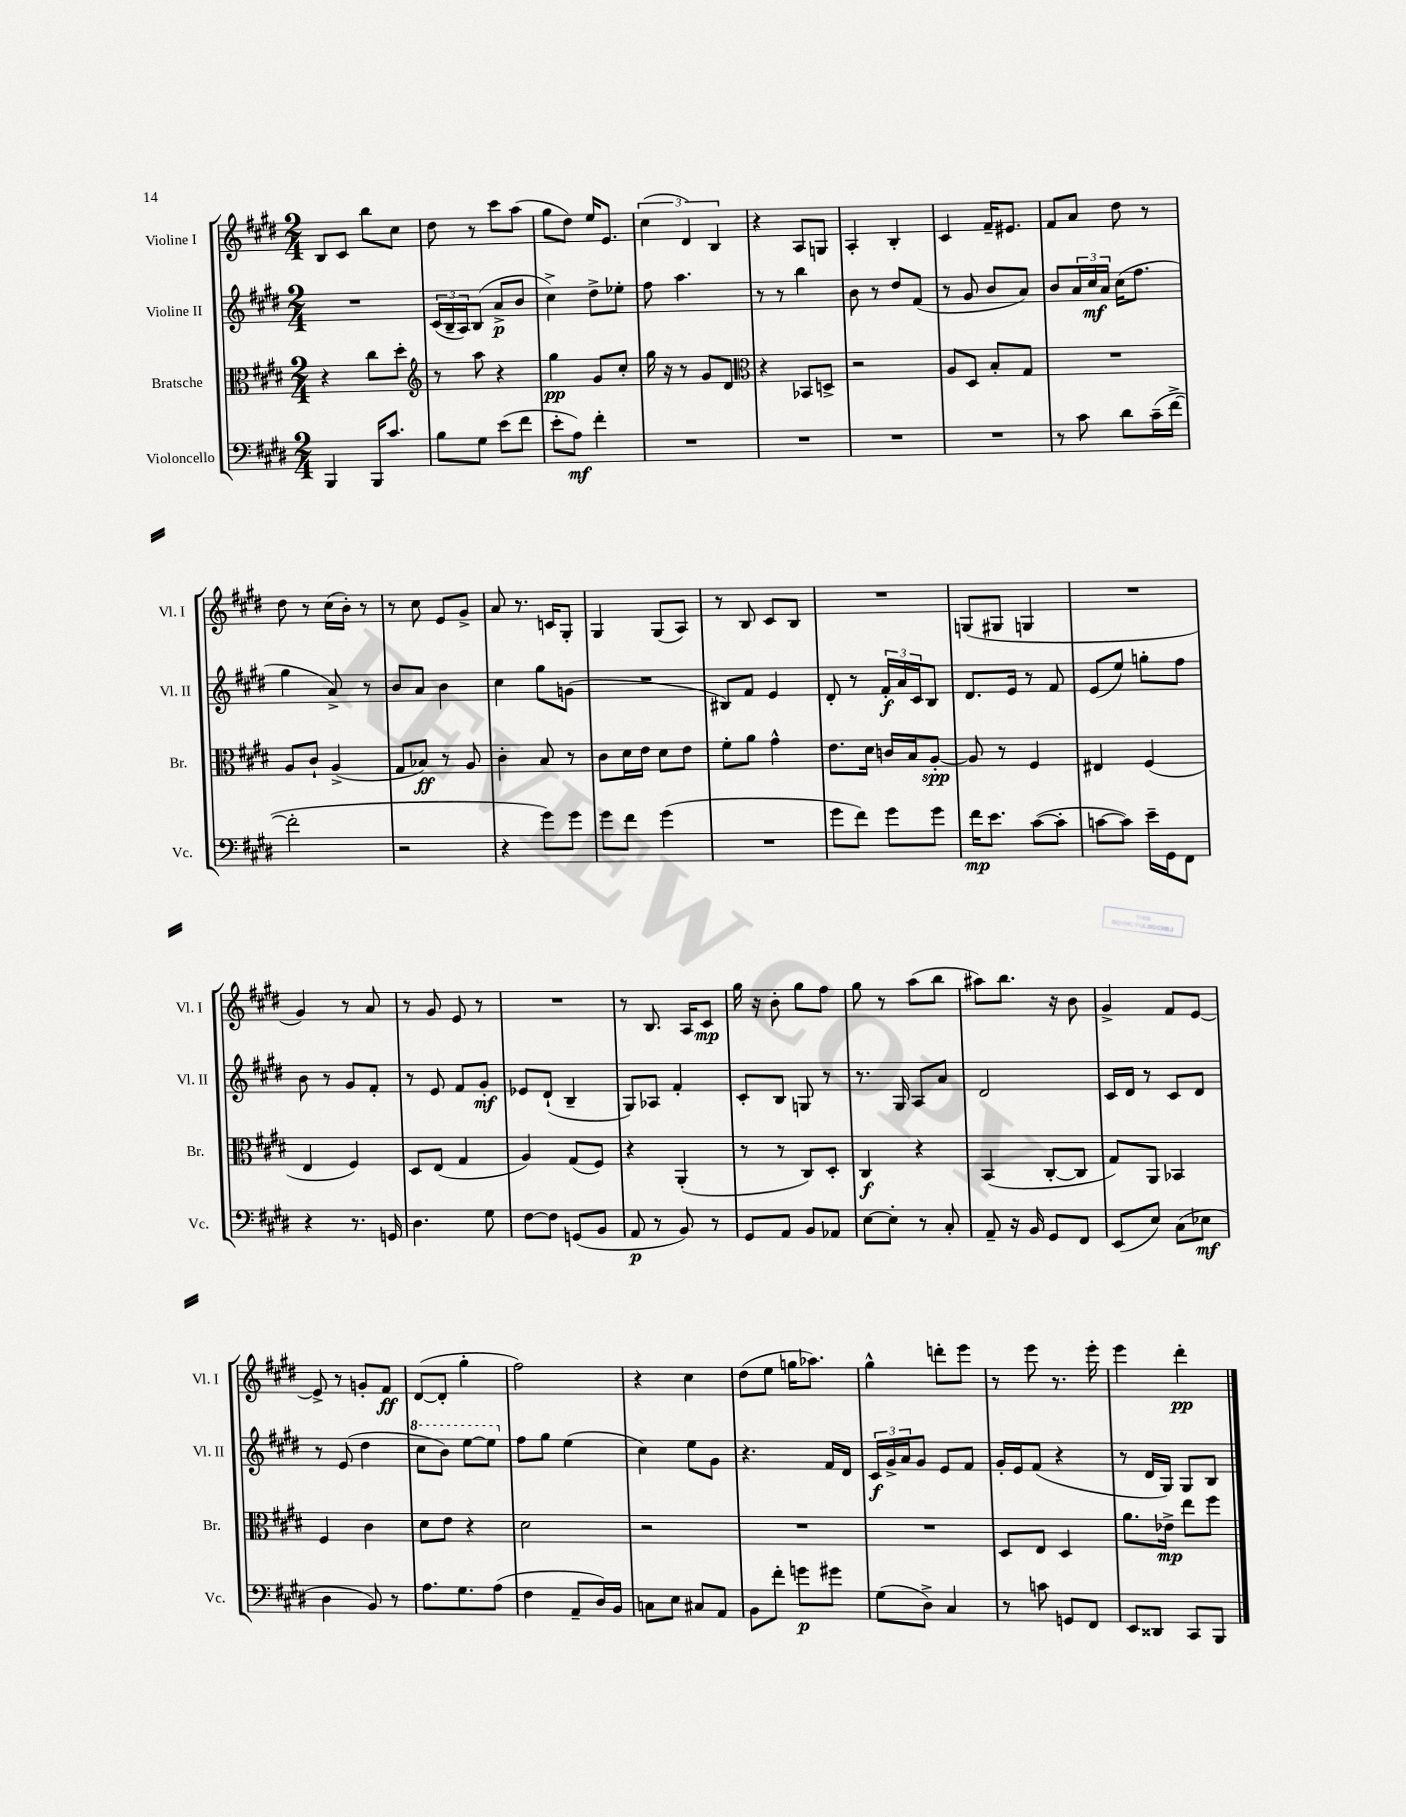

**kern	**kern	**kern	**kern
*staff4	*staff3	*staff2	*staff1
*clefF4	*clefC3	*clefG2	*clefG2
*k[f#c#g#d#]	*k[f#c#g#d#]	*k[f#c#g#d#]	*k[f#c#g#d#]
*M2/4	*M2/4	*M2/4	*M2/4
4BBB	4r	2r	8B
.	.	.	8c#
16BBB	8cc#	.	8bb
8.c#	.	.	.
.	8dd#'	.	8cc#
=	=	=	=
*	*clefG2	*	*
8B	8r	(24c#	8dd#
.	.	24B~	.
.	.	24A)	.
8G#	8aa	(8B	8r
(8e	4r	8a^	8ccc#
8f#	.	8b	(8aa
=	=	=	=
8e'	4gg#	4cc#^)	8gg#
8A)	.	.	8dd#)
4f#'	8g#	8dd#^	16ee
.	.	.	8.e
.	8cc#'	8ee-'	.
=	=	=	=
2r	16gg#	8ff#	(6cc#
.	16r	.	.
.	8r	4.aa	.
.	.	.	6d#)
.	8g#	.	.
.	.	.	6B
.	8d#	.	.
=	=	=	=
*	*clefC3	*	*
2r	4r	8r	4r
.	.	8r	.
.	8BB-	4bb	8A
.	8D^	.	8G
=	=	=	=
2r	2r	8b	4A'
.	.	8r	.
.	.	8dd#	4B'
.	.	(8f#	.
=	=	=	=
2r	8A	8r	4c#
.	8D#	8g#	.
.	8B'	8b	16f#~
.	.	.	8.e#
.	8G#	8a)	.
=	=	=	=
8r	2r	8b	8f#
8c#	.	24a	8a
.	.	24cc#	.
.	.	24a	.
8d#	.	(16cc#	8dd#
.	.	8.ff#	.
(16c#~	.	.	8r
[16f#^	.	.	.
=	=	=	=
2f#']	8A	4gg#	8dd#
.	8c#`	.	8r
.	(4A^	8a^)	(16cc#
.	.	.	16b')
.	.	8r	8r
=	=	=	=
2r	8G#	8b	8r
.	8B-)	8a	8cc#
.	8r	4b	8e
.	8A	.	8g#^
=	=	=	=
4r	4c#'	4cc#	8a
.	.	.	8.r
8g#)	8B	8gg#	.
.	.	.	16c
8g#	8r	(8g	8G#'
=	=	=	=
8g#	8c#	2r	4G#
8f#	16d#	.	.
.	16e	.	.
(4g#	8d#	.	(8G#
.	8e	.	8A)
=	=	=	=
2r	8f#'	8B#)	8r
.	8a	8f#	8B
.	4g#^^	4e	8c#
.	.	.	8B
=	=	=	=
8g#	8.e	8d#'	2r
8f#)	.	8r	.
.	16d#	.	.
8g#	16c	24f#'	.
.	.	24a	.
.	16B	.	.
.	.	24c#	.
8g#	[8A'	8B	.
=	=	=	=
16f#	8A]	8.d#	(8G
8.e	.	.	.
.	8r	.	8G#
.	.	16e	.
([8c#	4F#	8r	4G
8c#']	.	8f#	.
=	=	=	=
[8c	4E#	(8e	2r
8c])	.	8ee)	.
16e~	(4F#	8gg'	.
16GG#	.	.	.
8FF#	.	8ff#	.
=	=	=	=
4r	4E	8b	4g#)
.	.	8r	.
8.r	4F#)	8g#	8r
.	.	8f#'	8a
16GG	.	.	.
=	=	=	=
4.D#	8D#	8r	8r
.	(8E	8e	8g#
.	4G#	8f#	8e
8G#	.	8g#'	8r
=	=	=	=
[8F#	4A)	8e-	2r
8F#]	.	(8d#`	.
(8GG	(8G#	4B~	.
8BB	8F#)	.	.
=	=	=	=
8AA	4r	8G#)	8r
8r	.	8A-	8.B
8BB)	(4AA'	4f#'	.
.	.	.	16A
8r	.	.	8c#
=	=	=	=
8GG#	8r	8c#'	16gg#
.	.	.	16r
8AA	8r	8B	8b'
8BB	8C#)	8G	8gg#
8AA-	8D#'	8r	8ff#
=	=	=	=
[8E	4C#	8.r	8gg#
8E']	.	.	8r
.	.	16G#	.
8r	4r	8A	(8aa
8C#'	.	8a	8bb
=	=	=	=
8AA~	(4BB	2d#	8aa#)
16r	.	.	8.bb
16BB	.	.	.
8GG#	[8C#'	.	.
.	.	.	16r
8FF#	8C#]	.	8b
=	=	=	=
(8EE	8G#)	16c#	4g#^
.	.	16d#	.
8E)	8AA	8r	.
(8C#	4BB-	8c#	8f#
8E-	.	8d#	[8e
=	=	=	=
4D#	4F#	8r	8e^]
.	.	(8e	8r
8BB)	4c#	4dd#	8g'
8r	.	.	8f#
=	=	=	=
8.A	8d#	8ccc#	([8d#
.	8e	8bb)	8d#']
8.G#	.	.	.
.	4r	[8eee	4gg#'
(8A	.	8eee]	.
=	=	=	=
4F#	2d#	8ff#	2ff#)
.	.	8gg#	.
8AA~	.	(4ee	.
16D#)	.	.	.
16BB	.	.	.
=	=	=	=
8C	2r	4cc#)	4r
8E	.	.	.
8C#	.	8ee	4cc#
8AA	.	8g#	.
=	=	=	=
8BB	2r	4.r	(8dd#
8f#'	.	.	8ee
8g	.	.	16gg
.	.	.	8.aa-)
8g#	.	16f#	.
.	.	16d#	.
=	=	=	=
(8G#	2r	24c#	4gg#^^
.	.	24g#^	.
.	.	24a	.
8D#^)	.	8g#	.
4C#	.	8e	8ddd'
.	.	8f#	8eee
=	=	=	=
8r	8D#	16g#'	8r
.	.	16e	.
8c	8E	(8f#	8eee
8GG	4D#	4r	8.r
8FF#	.	.	.
.	.	.	16eee'
=	=	=	=
8EE	8.a	8r	4eee
8DD##	.	16d#	.
.	16e-^	16G#)	.
8CC#	8ee	8G#	4ddd#'
8BBB	8ff#	8B	.
==	==	==	==
*-	*-	*-	*-
